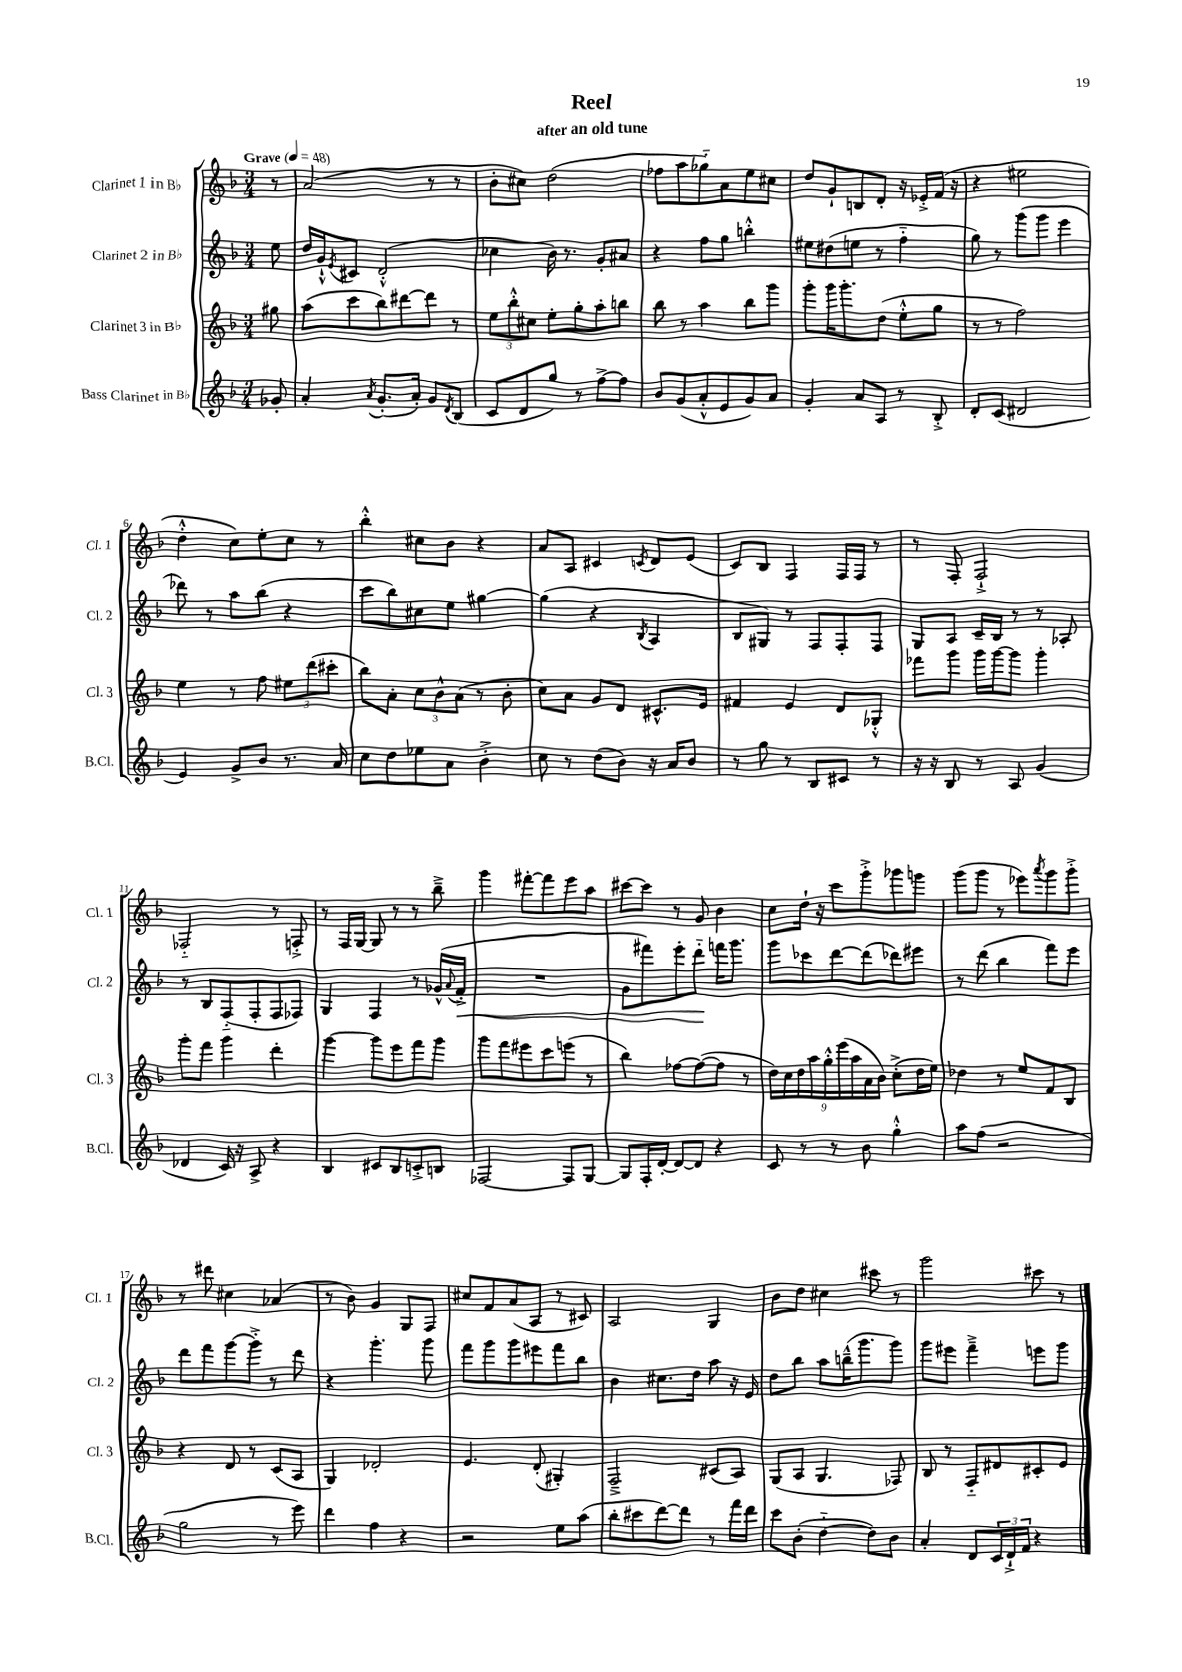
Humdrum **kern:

**kern	**kern	**kern	**dynam	**kern
*part4	*part3	*part2	*part2	*part1
*staff4	*staff3	*staff2	*staff2	*staff1
*I"Bass Clarinet in B♭	*I"Clarinet 3 in B♭	*I"Clarinet 2 in B♭	*	*I"Clarinet 1 in B♭
*I'B.Cl.	*I'Cl. 3	*I'Cl. 2	*	*I'Cl. 1
*clefG2	*clefG2	*clefG2	*	*clefG2
*k[b-]	*k[b-]	*k[b-]	*	*k[b-]
*M3/4	*M3/4	*M3/4	*	*M3/4
*MM48	*MM48	*MM48	*	*MM48
=	=	=	=	=
!	!	!	!	!LO:TX:a:B:t=Grave
8g-X'/	8gg#X\	8ee\	.	8r
=1	=1	=1	=1	=1
4a'/	(8aa\L	16dd/LL	.	(2a/
.	.	16g`^^/J	.	.
.	.	8qe/	.	.
.	8ccc\	8c#X/J	.	.
8qa/	.	.	.	.
(8.g'/L	8bb-\)	(2d'^^/	.	.
.	[8ddd#X\	.	.	.
16a'/Jk)	.	.	.	.
8g/L	8ddd#\J]	.	.	8r
8qd/	.	.	.	.
(8B-/J	8r	.	.	8r
=2	=2	=2	=2	=2
8c/L	12ee\L	4cc-X\	.	8b-'\L
.	12bb-'^^\	.	.	.
8d/	.	.	.	8cc#X\J)
.	12cc#X\J	.	.	.
8gg/J)	8ee'\L	16b-\)	.	(2dd\
.	.	8.r	.	.
8r	8gg'\	.	.	.
[8ff^\L	8aa'\	8g'/L	.	.
8ff\J]	8bbn\J	8a#X/J	.	.
=3	=3	=3	=3	=3
8b-/L	8bb-\	4r	.	8ff-X\L
(8g/	8r	.	.	8aa\
8a'^^/	4aa\	8ff\L	.	8gg-X\)
8e/	.	8gg\J	.	8a\
8g/)	8bb-\L	4bbn'^^\	.	8ee\
8a/J	8ggg\J	.	.	8cc#X\J
=4	=4	=4	=4	=4
4g'/	8ggg'\L	8ee#X\L	.	8dd/L
.	16ggg\K	(8dd#X\	.	8g`/
.	8.ggg'\	.	.	.
8a/L	.	8een\J	.	8Bn/
8A/J	(8dd\J	8r	.	8d'/J
8r	8ee'^^\L	4ff\	.	16r
.	.	.	.	16e-X'^/LL
8B-'^/	8gg\J	.	.	(16f/JJ
.	.	.	.	16r
=5	=5	=5	=5	=5
8d'/L	8r	8gg\)	.	4r
(8c/J	8r	8r	.	.
2d#X/	2ff\)	(8ggg\L	.	2ee#X\
.	.	8ggg\J	.	.
.	.	4eee\	.	.
!!LO:LB:g=z
=6	=6	=6	=6	=6
4e/)	4ee\	8ddd-X\)	.	4dd'^^\
.	.	8r	.	.
8g^/L	8r	8aa\L	.	8cc\L)
8b-/J	8ff\	(8bb-\J	.	8ee'\
8.r	12ee#X\L	4r	.	8cc\J
.	(12ddd\	.	.	.
.	.	.	.	8r
.	12ccc#X'\J	.	.	.
16a/	.	.	.	.
=7	=7	=7	=7	=7
8cc\L	8bb-\L)	8ccc\L	.	4bb-'^^\
8dd\	8a'\J	8bb-\)	.	.
8ee-X\	12cc\L	8cc#X\	.	8cc#X\L
.	12b-^^\	.	.	.
8a\J	.	8ee\J	.	8b-\J
.	(12a\J	.	.	.
4b-'^\	8r	[4gg#X\	.	4r
.	8b-'\	.	.	.
=8	=8	=8	=8	=8
8cc\	8cc\L)	(4gg#\]	.	8a/L
8r	8a\J	.	.	8A/J
(8dd\L	8g/L	4r	.	4c#X/
8b-\J)	8d/J	.	.	.
.	.	8qB-/	.	8qcn/
16r	8.c#X^^/L	4A/	.	8d/L
16a/KL	.	.	.	.
8b-/J	.	.	.	(8e/J
.	16e/Jk	.	.	.
=9	=9	=9	=9	=9
8r	4f#X/	8B-/L	.	8c/L)
8gg\	.	8G#X/J)	.	8B-/J
8r	4e/	8r	.	4F/
8B-/L	.	8F/L	.	.
8c#X/J	8d/L	8F'/	.	16F/LL
.	.	.	.	16F/JJ
8r	8G-X'^^/J	8F/J	.	8r
=10	=10	=10	=10	=10
16r	8fff-X\L	8G/L	.	8r
16r	.	.	.	.
8B-/	8ggg\J	8A/J	.	8F'/
8r	16ggg\LL	16c~/LL	.	2F`^/
.	[16ggg\J	16B-/JJ	.	.
8A/	8ggg\J]	8r	.	.
(4g/	4ggg'\	8r	.	.
.	.	8A-X'/	.	.
!!LO:LB:g=z
=11	=11	=11	=11	=11
4d-X/	8ggg'\L	8r	.	2F-X/
.	8fff\J	8B-/L	.	.
16c/)	4ggg\	(8F/	.	.
16r	.	.	.	.
8A^/	.	8F'/	.	.
4r	4ddd'\	8F/	.	8r
.	.	8F-X/J)	.	8Fn'^/
=12	=12	=12	=12	=12
4B-/	[4ggg\	4G/	.	8r
.	.	.	.	16F/LL
.	.	.	.	[16G/JJ
8c#X/L	8ggg\L]	4F/	.	8G/]
8B-/	8eee\	.	.	8r
8cn'^/	8fff\	8r	.	8r
8Bn/J	8ggg\J	(16g-X^^/LL	.	8bb-~^\
.	.	8qqa/	.	.
!	!	!	!LO:HP:b	!
.	.	16f'^/JJ	<	.
=13	=13	=13	=13	=13
[2F-X/	8ggg\L	2.r	.	4ggg\
.	8fff\	.	.	.
.	8eee#X\	.	.	[8fff#X'\L
.	8ccc\	.	.	8fff#\]
8F-/L]	(8eeen\J	.	.	8eee\
[8G/J	8r	.	.	8aa\J
=14	=14	=14	=14	=14
8G/L]	4bb-\)	8g\L	.	[8ccc#X\L
16F'/L	.	8fff#X\)	.	8ccc#\J]
[16d'/JJ	.	.	.	.
8d/L_	[8ff-X\L	8eee'\	.	8r
8d/J]	(8ff-\_	8ddd\J	.	8g/
4r	8ff-\J]	16fffn\KL	[	4b-\
.	.	8.ggg\J	.	.
.	8r	.	.	.
=15	=15	=15	=15	=15
8c/	18dd\LL)	8ggg\L	.	8cc\L
.	18cc\	.	.	.
.	18dd\	.	.	.
8r	.	8ccc-X\	.	16dd`\Jk
.	18aa\	.	.	.
.	.	.	.	16r
.	18gg'^^\	.	.	.
8r	.	[8ddd\	.	8ccc\L
.	(18eee\	.	.	.
.	18aa\	.	.	.
8b-\	.	(8ddd\]	.	8ggg'^\
.	18a\	.	.	.
.	18b-\JJ)	.	.	.
4gg'^^\	(8cc'^\L	8ddd-X\)	.	8ggg-X\
.	16dd\L	8eee#X\J	.	8gggn\J
.	16ee\JJ)	.	.	.
=16	=16	=16	=16	=16
8aa\L	4dd-X\	8r	.	(8ggg\L
(8ff\J	.	(8ddd\	.	8ggg\J
2r	8r	4bb-\	.	8r
.	8ee/L	.	.	8eee-X\L)
.	.	.	.	8qaaa/
.	8f/	8fff\L)	.	8ggg\
.	8B-/J	8eee\J	.	8ggg'^\J
!!LO:LB:g=z
=17	=17	=17	=17	=17
2gg\	4r	8ddd\L	.	8r
.	.	8fff\	.	8ddd#X\
.	8d/	[8ggg\	.	4cc#X\
.	8r	8ggg'^\J]	.	.
8r	(8c/L	8r	.	(4a-X/
8eee\)	8A/J	8ddd\	.	.
=18	=18	=18	=18	=18
4ddd\	4G/)	4r	.	8r
.	.	.	.	8b-\)
4ff\	2d-X'/	4.ggg'\	.	4g/
4r	.	.	.	8G/L
.	.	8ggg\	.	8F/J
=19	=19	=19	=19	=19
2r	4.e/	8fff\L	.	8cc#X/L
.	.	8ggg\	.	8f/
.	.	8ggg\	.	(8a/
.	(8d'/	8eee#X\	.	8A/J
8ee\L	4G#X'/)	8fff\	.	8r
(8aa\J	.	8bb-\J	.	8c#X/)
=20	=20	=20	=20	=20
8bb-'\L	2F~^/	4b-\	.	2A/
8ccc#X\	.	.	.	.
[8ddd\)	.	8.cc#X\L	.	.
8ddd\J]	.	.	.	.
.	.	16dd\Jk	.	.
8r	(8c#X/L	8aa\	.	4G/
16fff\LL	8A/J)	16r	.	.
16ddd\JJ	.	16e/	.	.
=21	=21	=21	=21	=21
8ccc\L	(8G/L	8dd\L	.	8b-\L
(8b-'\J	8A/J	8bb-\J	.	8dd\J
[4dd\	4.G/	8aa\L	.	4cc#X\
.	.	(16bbn~^^\K	.	.
.	.	8.ggg\	.	.
8dd\L])	.	.	.	8ccc#X\
8b-\J	8F-X/)	8ggg\J)	.	8r
=22	=22	=22	=22	=22
4a'/	8B-/	8ggg\L	.	2ggg\
.	8r	8eee#X\J	.	.
8d/L	8F/L	4fff~^\	.	.
24c/L	8d#X/	.	.	.
24d`^/	.	.	.	.
24f/JJ	.	.	.	.
4r	8c#X'/	8eeen\L	.	8ccc#X\
.	8e/J	8ggg\J	.	8r
==	==	==	==	==
*-	*-	*-	*-	*-
